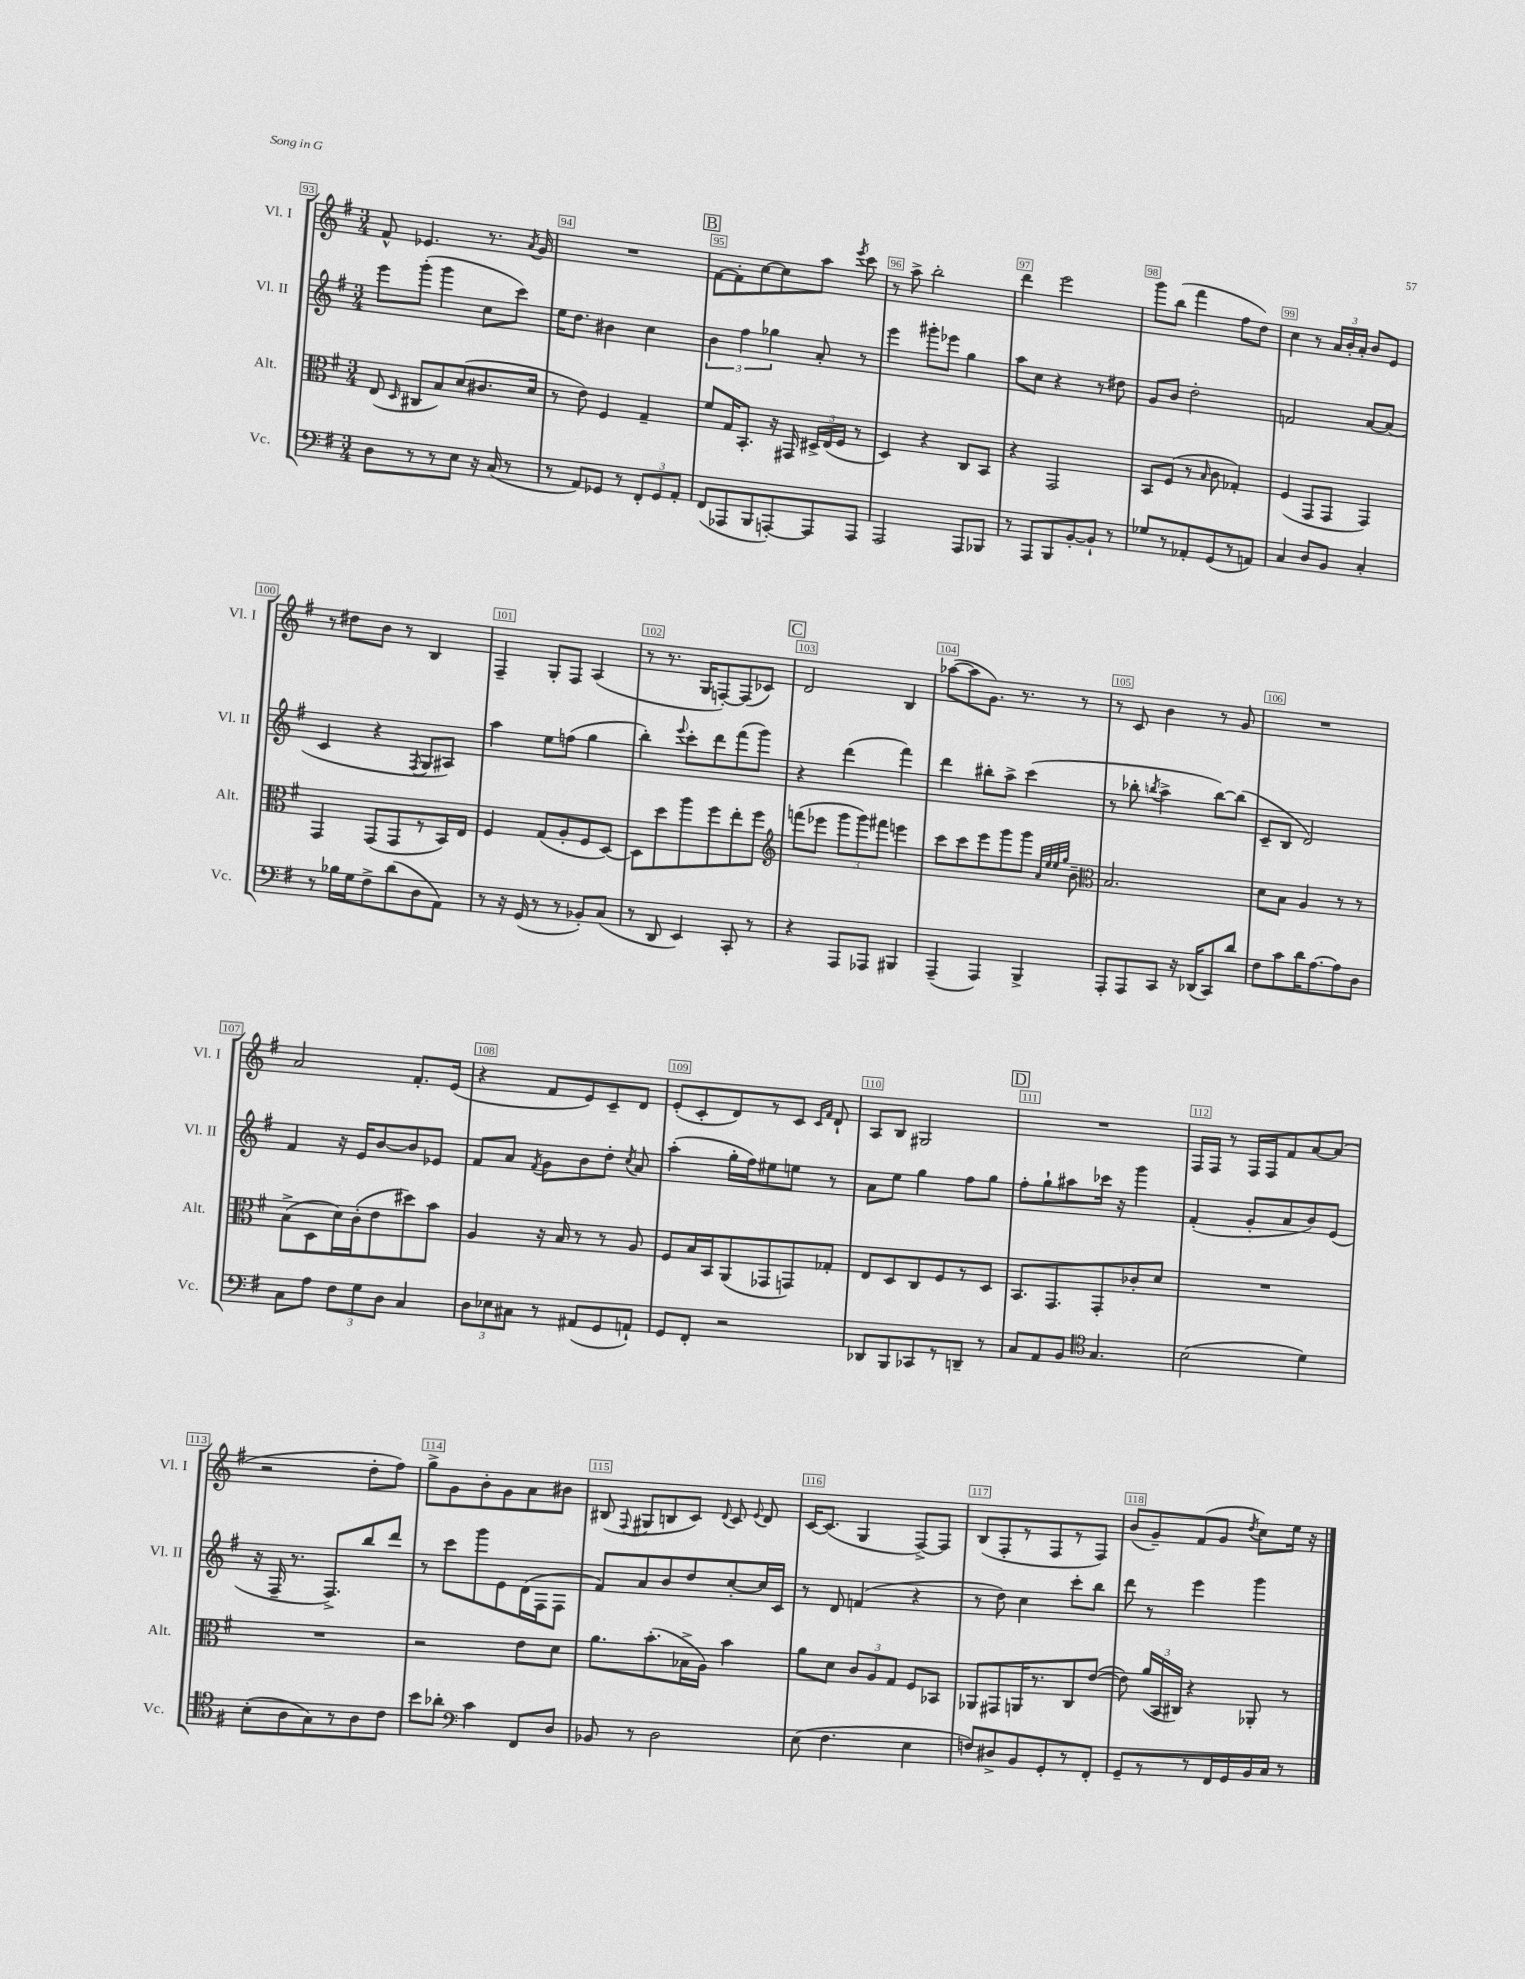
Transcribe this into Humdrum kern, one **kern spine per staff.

**kern	**kern	**kern	**kern
*staff4	*staff3	*staff2	*staff1
*clefF4	*clefC3	*clefG2	*clefG2
*k[f#]	*k[f#]	*k[f#]	*k[f#]
*M3/4	*M3/4	*M3/4	*M3/4
8D\L	(8E/	8eee\L	8f#^^/
.	16qqD/	.	.
8r	8C#/L	(8ggg'\J	4.e-/
8r	8B/)	4ggg\	.
8E\J	(8d/	.	.
16r	8.c#/	8cc\L	8.r
(16C/	.	.	.
8r	.	8ccc\J)	.
.	.	.	8qa/
.	16d/Jk	.	16g/
=	=	=	=
8r	8r	16ee\LK	2.r
.	.	8.dd\J	.
8AA/L)	8e\)	.	.
8GG-/J	4F#/	4b#\	.
8r	.	.	.
12FF#'/L	4G~/	4cc\	.
12GG-/	.	.	.
12AA'/J	.	.	.
=	=	=	=
(8FF#/L	8f#/L	6b\	[8f#\L
8AAA-/	16G/K	.	8f#'\]
.	.	6ff#\	.
.	8.BB'/J	.	.
8BBB/	.	.	[8cc\
.	.	6gg-\	.
[8AAA'/)	16r	.	8cc\]
.	16GG#/	.	.
8AAA/]	24D#^/LL	8a'/	8aa\J
.	(24E/	.	.
.	24F#/JJ	.	.
.	.	.	8qeee/
8AAA/J	8r	8r	8ccc\
=	=	=	=
2AAA/	4D/)	4eee\	8r
.	.	.	8aa^\
.	4r	8ggg#'\L	2bb'\
.	.	8eee-\J	.
8AAA/L	8C/L	4gg\	.
8BBB-/J	8BB/J	.	.
=	=	=	=
8r	4r	8aa\L	4ddd\
8AAA/L	.	8cc\J	.
8BBB/	2GG/	4r	2eee\
[8BB'/	.	.	.
8BB`/]J	.	8r	.
8r	.	8dd#\	.
=	=	=	=
8G-/L	8BB/L	8g/L	8ggg\L
8r	(8F#/J	8b/J	(8bb\J
8AA-'/	8r	2dd'\	4fff#\
.	16qqB/	.	.
(8GG/	8c\	.	.
8r	4G-'/)	.	8ff#\L
8AA/J)	.	.	8dd\J)
=	=	=	=
4C/	(4F#/	2f/	4cc\
8D/L	8GG/L	.	8r
8BB/J	8GG/J	.	24a/LL
.	.	.	24b'/
.	.	.	24a'/JJ
4C'/	4GG/)	[8a/L	8b/L
.	.	(8a/]J	8e/J
=	=	=	=
8r	4GG/	4c/	8r
16B-\LL	.	.	8dd#\L
16G\J	.	.	.
8F#^\	(8GG/L	4r	8b\J
(8d\	8GG/	.	8r
.	.	8qF#/	.
8D\	8r	8G/L	4B/
8AA\J)	16BB/L)	8A#/J)	.
.	16E/JJ	.	.
=	=	=	=
8r	4F#/	4aa\	4F#~/
16r	.	.	.
(16GG/	.	.	.
8r	(8G/L	8ee\L	8G'/L
8r	8A'/	(8ff\J	8F#/J
8BB-'/L)	8F#/	4gg\	(4A/
(8C/J	[8D/J)	.	.
=	=	=	=
8r	8D\]L	4bb'\)	8r
8DD/	8dd\	.	8.r
.	.	8qqeee/	.
4EE/)	8aa\	8ccc'\L	.
.	.	.	16G/LK
.	8ff#\	8ddd\	[8F'/)
8CC'/	8ee'\	(8fff#\	(8F/]
8r	8ff#\J	8ggg\J)	8c-/J)
=	=	=	=
*	*clefG2	*	*
4r	(8fff\L	4r	2d/
.	8eee-\J	.	.
8AAA/L	12ggg\L	(4ddd\	.
.	12ggg\)	.	.
8AAA-/J	.	.	.
.	12fff#\J	.	.
4BBB#/	4eee\	4fff#\)	4B/
=	=	=	=
(4AAA~/	8ccc\L	4ddd\	([8aa-\L
.	8ccc\	.	8aa-\]
4AAA/)	8eee\	8bb#'\L	8.g\J)
.	8ggg\	8aa^\J	.
.	.	.	8.r
4BBB^/	8ggg\J	(4ccc\	.
.	32qqa/LLL	.	.
.	32qqee/	.	.
.	32qqee/	.	.
.	32qqgg/JJJ	.	.
.	8b~\	.	8r
=	=	=	=
*	*clefC3	*	*
8AAA'/L	2.B/	8r	8r
8AAA/	.	8bb-'\	8c/
.	.	8qbb/	.
8CC/J	.	4aa^\	4b\
16r	.	.	.
(16DD-/LK	.	.	.
8CC/)	.	[8bb\L)	8r
8d/J	.	(8bb\]J	8g/
=	=	=	=
8F#\L	8d\L	8c~/L	2.r
8c\	8B\J	8B/J	.
16d\K	4A/	2d/)	.
[8.A\	.	.	.
8A\]	8r	.	.
8D\J	8r	.	.
=	=	=	=
8C\L	(8B^\L	4f#/	2a/
8A\J	8D\	.	.
12F#\L	16d\L)	16r	.
.	(16c'\J	16e/LK	.
12G\	.	.	.
.	8e\	[8b/	.
12D\J	.	.	.
4C/	8dd#\)	8b/]	8.f#'/L
.	8b\J	8e-/J	.
.	.	.	(16e/Jk
=	=	=	=
12D\L	4A/	8f#/L	4r
12E-\	.	.	.
.	.	8a/J	.
12C#\J	.	.	.
.	.	8qf#/	.
8r	16r	8g\L	8f#/L
.	16B/	.	.
(8AA#/L	8r	8b\	8e/)
8GG/	8r	8dd'\J	8c~/
.	.	8qcc/	.
8AA`/J)	8A/	8a/	8d/J
=	=	=	=
8GG/L	8F#/L	(4aa'\	(8e'/L
8FF#'/J	16B/L	.	8c'/
.	16BB/J	.	.
2r	(8AA/	16gg'\LL	8d/)
.	.	16ff#\J)	.
.	8GG-/	8ee#\	8r
.	8GG/)	8ee\J	8c/J
.	.	.	16qqc/LL
.	.	.	16qqf#/JJ
.	8G-'/J	8r	8d`/
=	=	=	=
8DD-/L	8E/L	8a\L	8A/L
8BBB/	8D/	8ee\J	8B/J
8CC-/	8C/	4gg\	2G#/
8r	8F#/	.	.
8DD~/J	8r	8ff#\L	.
8r	8D/J	8gg\J	.
=	=	=	=
8C/L	8.BB/L	8ff#'\L	2.r
8AA/	.	8gg`\	.
.	8.GG/	.	.
8BB/J	.	8aa#\	.
*clefC4	*	*	*
4.G/	8GG'/	16ccc-\Jk	.
.	.	16r	.
.	8c-'/	4ggg\	.
.	8d/J	.	.
=	=	=	=
(2B\	2.r	(4f#'/	16F#/LL
.	.	.	16F#/JJ
.	.	.	8r
.	.	8g'/L	16F#/LL
.	.	.	16F#/J
.	.	8a/	8f#/
4d\)	.	8b/)	[8a/
.	.	(8e/J	(8a/]J
=	=	=	=
(8B'\L	2.r	16r	2r
.	.	16F#~/	.
8A\	.	8.r	.
8G\)	.	.	.
.	.	8.F#^/L)	.
8r	.	.	.
8A\	.	8bb/	8dd'\L
8c\J	.	8ddd/J	8ff#\J)
=	=	=	=
8b\L	2r	8r	8gg^\L
8a-'\J	.	8ccc\L	8g\
*clefF4	*	*	*
4c\	.	8ggg\	8b'\
.	.	8e\	8g\
8FF#/L	8e\L	(16d\L	8a\
.	.	16F#\J	.
8D/J	8d\J	8F#\J	8b#\J
=	=	=	=
8BB-/	8.a\L	8f#/L)	(8B#/
.	.	.	8qqF#/
8r	.	8a/	8G#/L
.	(8.b'\	.	.
2D\	.	8b/	8B/
.	16B-^\L	8dd/	8c/J)
.	16A\JJ)	.	.
.	.	.	8qqd/
.	4b\	[8cc'/	8c/
.	.	.	8qqe/
.	.	16cc/]L	8d/
.	.	16c/JJ	.
=	=	=	=
(8E\	8a\L	8r	[16c/LK
.	.	.	(8.c/]J
4.F#\	8d\J	8d/	.
.	12c/L	(4f/	4G/
.	12A/	.	.
.	12G/J	.	.
4E\	8F#/L	4r	[8F#^/L)
.	8BB-/J	.	8F#/]J
=	=	=	=
8F/L)	8AA-/L	8r	(8B/L
8D#^/	8GG#/	8dd\)	8F#'/
8BB/	16AA/K	4cc\	8r
.	8.r	.	.
8GG'/	.	.	8F#/
8r	8C/	8ccc'\L	8r
8FF#'/J	([8e/J	8bb\J	8F#/J)
=	=	=	=
8GG~/L	8e\])	8ddd\	(8b/L
8r	(24a/LL	8r	8g~/)
.	24BB/	.	.
.	24C#/JJ)	.	.
8r	4r	4eee\	(8f#/
16FF#/L	.	.	8g/J
16GG/	.	.	.
.	.	.	8qdd/
16BB/	8AA-'/	4ggg\	8cc\L)
16C/JJ	.	.	.
8r	8r	.	16ee\Jk
.	.	.	16r
==	==	==	==
*-	*-	*-	*-
